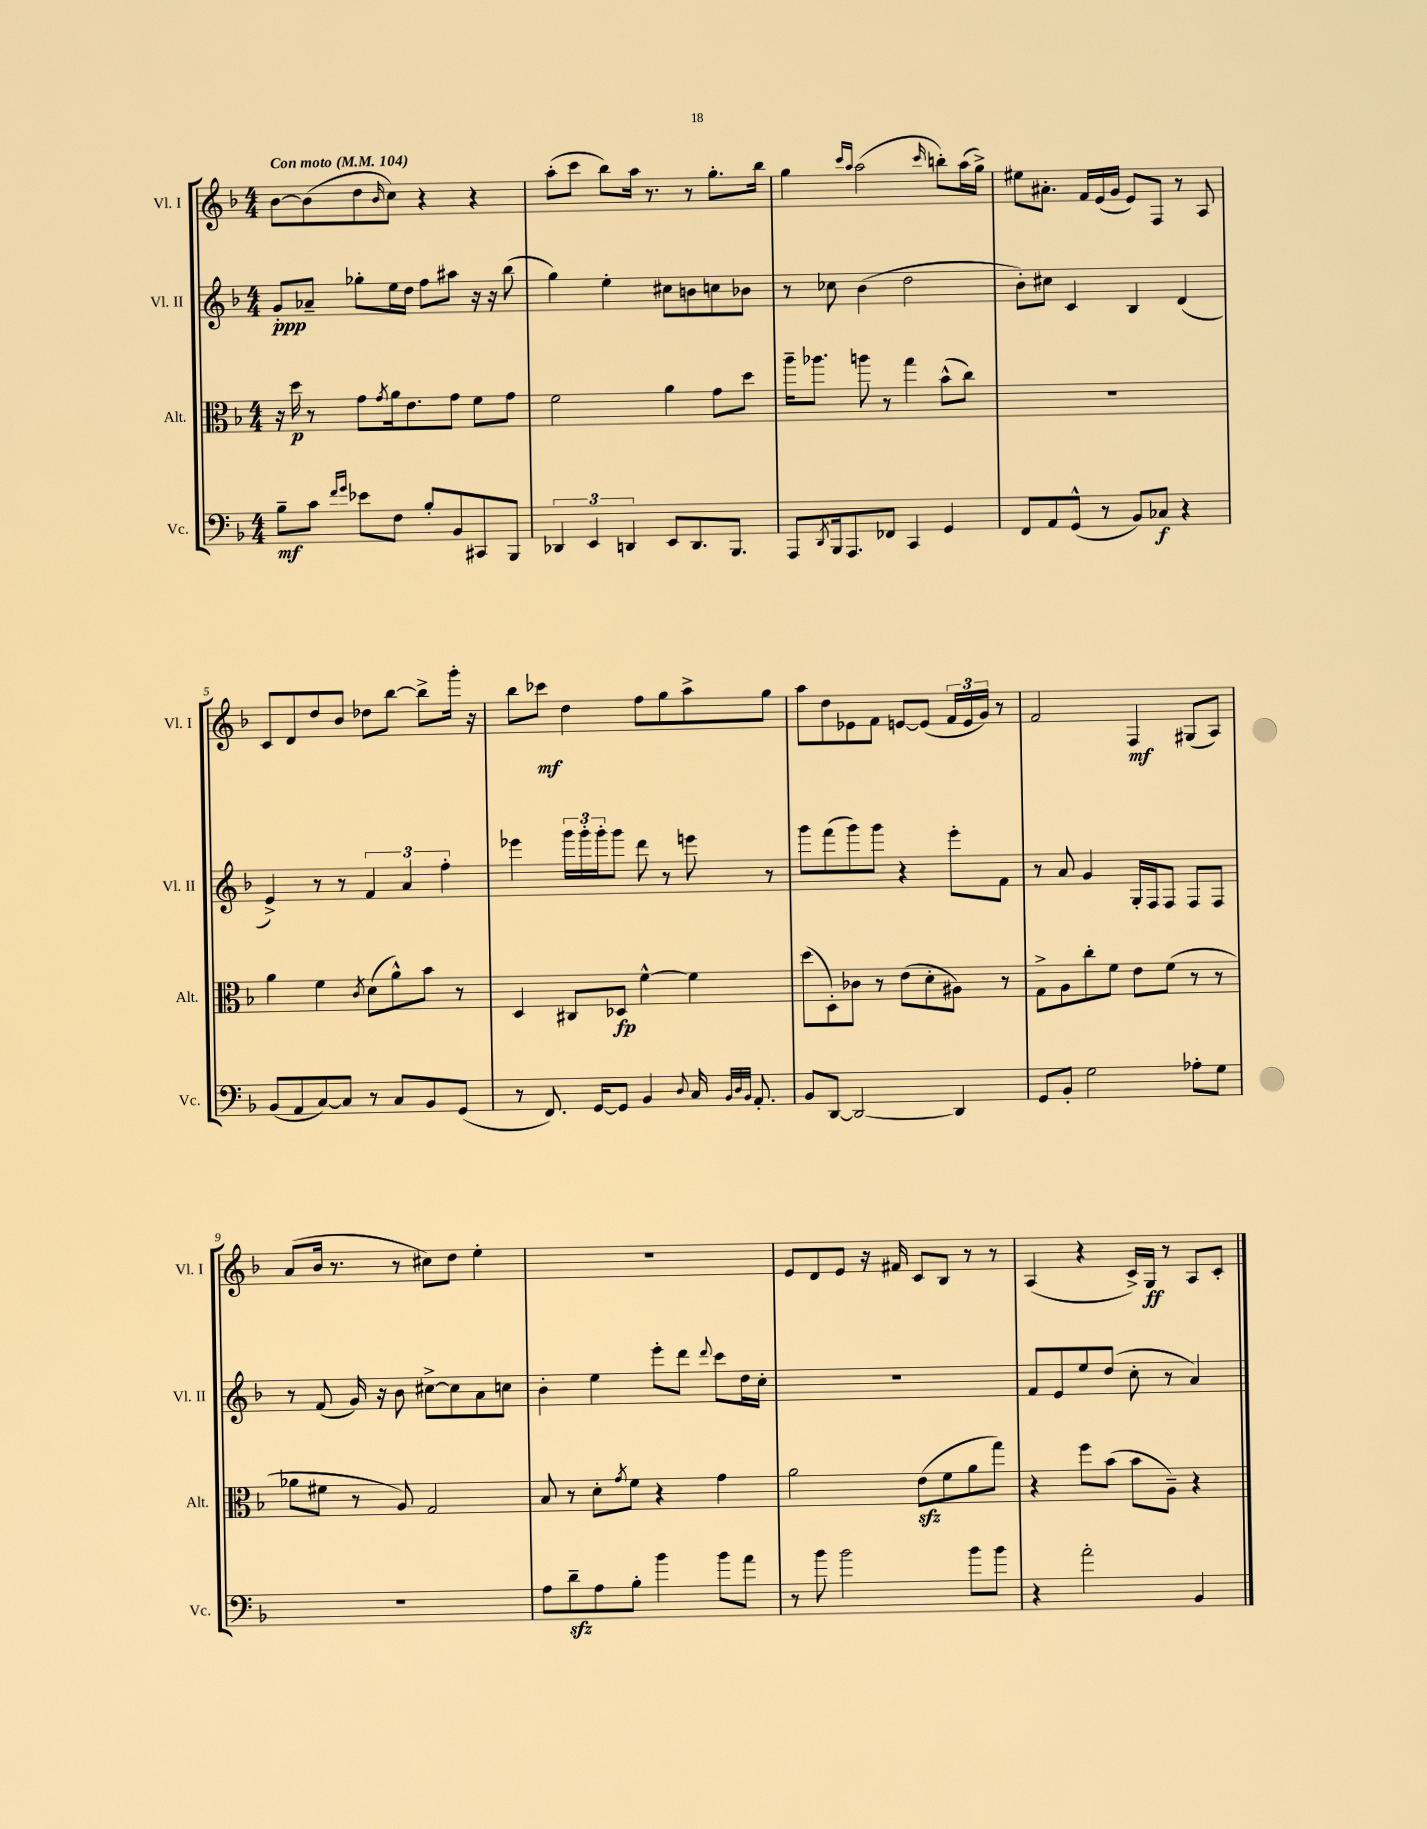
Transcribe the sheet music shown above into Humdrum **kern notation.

**kern	**dynam	**kern	**dynam	**kern	**dynam	**kern	**dynam
*part4	*part4	*part3	*part3	*part2	*part2	*part1	*part1
*staff4	*staff4	*staff3	*staff3	*staff2	*staff2	*staff1	*staff1
*I"Vc.	*	*I"Alt.	*	*I"Vl. II	*	*I"Vl. I	*
*I'Vc.	*	*I'Alt.	*	*I'Vl. II	*	*I'Vl. I	*
*clefF4	*	*clefC3	*	*clefG2	*	*clefG2	*
*k[b-]	*	*k[b-]	*	*k[b-]	*	*k[b-]	*
*M4/4	*	*M4/4	*	*M4/4	*	*M4/4	*
*MM104	*	*MM104	*	*MM104	*	*MM104	*
=1	=1	=1	=1	=1	=1	=1	=1
!	!	!	!	!	!	!LO:TX:a:B:t=Con moto	!
8B-~\L	mf	16r	.	8g'/L	ppp	[8b-\L	.
.	.	16dd\	p	.	.	.	.
8c\J	.	8r	.	8a-X~/J	.	(8b-\]	.
16qqf/LL	.	.	.	.	.	.	.
16qqg/JJ	.	.	.	.	.	.	.
8e-X\L	.	8g\L	.	8gg-X'\L	.	8dd\	.
.	.	8qg/	.	.	.	16qqb-/	.
8F\J	.	16a\k	.	16ee\L	.	8cc\J)	.
.	.	8.e\	.	16dd\JJ	.	.	.
8B-'/L	.	.	.	8ff\L	.	4r	.
8BB-/	.	8g\J	.	8aa#X\J	.	.	.
8CC#X/	.	8f\L	.	16r	.	4r	.
.	.	.	.	16r	.	.	.
8BBB-/J	.	8g\J	.	(8bb-\	.	.	.
=2	=2	=2	=2	=2	=2	=2	=2
6DD-X/	.	2f\	.	4gg\)	.	(8aa'\L	.
.	.	.	.	.	.	8ccc\J	.
6EE/	.	.	.	.	.	.	.
.	.	.	.	4ee'\	.	8bb-\L)	.
6DDn/	.	.	.	.	.	.	.
.	.	.	.	.	.	16aa\Jk	.
.	.	.	.	.	.	8.r	.
8EE/L	.	4a\	.	8cc#X\L	.	.	.
8.DD/	.	.	.	8bn\	.	8r	.
.	.	8g\L	.	8ccn\	.	8.gg'\L	.
8.BBB-/J	.	.	.	.	.	.	.
.	.	8dd\J	.	8b-X\J	.	.	.
.	.	.	.	.	.	16bb-\Jk	.
=3	=3	=3	=3	=3	=3	=3	=3
8AAA/L	.	16aa~\KL	.	8r	.	4gg\	.
.	.	8.aa-X\J	.	.	.	.	.
8qDD/	.	.	.	.	.	.	.
16BBB-/k	.	.	.	8cc-X\	.	.	.
8.AAA/	.	.	.	.	.	.	.
.	.	.	.	.	.	16qqccc/LL	.
.	.	.	.	.	.	16qqaa/JJ	.
.	.	8aan\	.	(4b-\	.	(2aa\	.
8FF-X/J	.	8r	.	.	.	.	.
4CC/	.	4gg\	.	2dd\	.	.	.
.	.	.	.	.	.	16qqccc/	.
4GG/	.	(8b-^^\L	.	.	.	8bbn'\L)	.
.	.	8cc\J)	.	.	.	(16aa\L	.
.	.	.	.	.	.	16gg^\JJ)	.
=4	=4	=4	=4	=4	=4	=4	=4
8FF/L	.	1r	.	8b-'\L)	.	8ee#X\L	.
8AA/	.	.	.	8cc#X\J	.	8.a#X'\J	.
(8GG^^/J	.	.	.	4c/	.	.	.
.	.	.	.	.	.	16f/LL	.
8r	.	.	.	.	.	(16e/	.
.	.	.	.	.	.	16g/JJ	.
8BB-/L)	.	.	.	4B-/	.	8e/L)	.
8C-X/J	f	.	.	.	.	8F/J	.
4r	.	.	.	(4d/	.	8r	.
.	.	.	.	.	.	8A/	.
!!LO:LB:g=z
=5	=5	=5	=5	=5	=5	=5	=5
(8BB-/L	.	4a\	.	4e^/)	.	8c/L	.
8AA/	.	.	.	.	.	8d/	.
[8C/)	.	4f\	.	8r	.	8dd/	.
8C/J]	.	.	.	8r	.	8b-/J	.
.	.	8qc/	.	.	.	.	.
8r	.	(8d\L	.	6f/	.	8dd-X\L	.
8C/L	.	8a^^\)	.	.	.	[8bb-\J	.
.	.	.	.	6a/	.	.	.
8BB-/	.	8b-\J	.	.	.	8bb-^\L]	.
.	.	.	.	6ff'\	.	.	.
(8GG/J	.	8r	.	.	.	16ggg'\Jk	.
.	.	.	.	.	.	16r	.
=6	=6	=6	=6	=6	=6	=6	=6
8r	.	4D/	.	4eee-X\	.	8bb-\L	.
8.FF/)	.	.	.	.	.	8ccc-X\J	mf
.	.	8C#X/L	.	24ggg\LL	.	4dd\	.
.	.	.	.	24ggg'\	.	.	.
[16GG/KL	.	.	.	.	.	.	.
.	.	.	.	24ggg'\J	.	.	.
8GG/J]	.	8D-X/J	fp	8ggg\J	.	.	.
4BB-/	.	[4f^^\	.	8ddd\	.	8ff\L	.
.	.	.	.	8r	.	8gg\	.
8qqD/	.	.	.	.	.	.	.
16C/	.	4f\]	.	8eeen\	.	8aa^\	.
32qqBB-/LLL	.	.	.	.	.	.	.
32qqD/	.	.	.	.	.	.	.
32qqBB-/JJJ	.	.	.	.	.	.	.
8.AA'/	.	.	.	.	.	.	.
.	.	.	.	8r	.	8gg\J	.
=7	=7	=7	=7	=7	=7	=7	=7
8BB-/L	.	(8dd\L	.	8ggg\L	.	8aa\L	.
[8DD/J	.	8D'\)	.	(8fff\	.	8dd\	.
2DD/_	.	8c-X\J	.	8ggg\)	.	8e-X\	.
.	.	8r	.	8ggg\J	.	8f\J	.
.	.	(8e\L	.	4r	.	[8en/L	.
.	.	8d'\	.	.	.	(8e/J]	.
4DD/]	.	8A#X\J)	.	8eee'\L	.	24f/LL	.
.	.	.	.	.	.	24e/	.
.	.	.	.	.	.	24g/JJ)	.
.	.	8r	.	8f\J	.	8r	.
=8	=8	=8	=8	=8	=8	=8	=8
8GG/L	.	8G^\L	.	8r	.	2f/	.
8BB-'/J	.	8A\	.	8a/	.	.	.
2G\	.	8cc'\	.	4g/	.	.	.
.	.	8f\J	.	.	.	.	.
.	.	8e\L	.	16G'/LL	.	4F/	mf
.	.	.	.	16F/J	.	.	.
.	.	(8f\J	.	8F/J	.	.	.
8A-X'\L	.	8r	.	8F/L	.	(8G#X/L	.
8G\J	.	8r	.	8F/J	.	8A/J)	.
!!LO:LB:g=z
=9	=9	=9	=9	=9	=9	=9	=9
1r	.	8a-X\L	.	8r	.	(8a/L	.
.	.	8f#X\J	.	(8f/	.	16b-/Jk	.
.	.	.	.	.	.	8.r	.
.	.	8r	.	16g/)	.	.	.
.	.	.	.	16r	.	.	.
.	.	8A/)	.	8b-\	.	8r	.
.	.	2G/	.	[8cc#X^\L	.	8cc#X\L)	.
.	.	.	.	8cc#\]	.	8dd\J	.
.	.	.	.	8a\	.	4ee'\	.
.	.	.	.	8ccn\J	.	.	.
=10	=10	=10	=10	=10	=10	=10	=10
8A\L	.	8B-/	.	4b-'\	.	1r	.
8dzz~\	.	8r	.	.	.	.	.
8A\	.	8d'\L	.	4ee\	.	.	.
.	.	8qg/	.	.	.	.	.
8B-'\J	.	8f\J	.	.	.	.	.
4b-\	.	4r	.	8eee'\L	.	.	.
.	.	.	.	8ddd\J	.	.	.
.	.	.	.	8qqddd/	.	.	.
8b-\L	.	4g\	.	8ccc\L	.	.	.
8a\J	.	.	.	16dd\L	.	.	.
.	.	.	.	16cc'\JJ	.	.	.
=11	=11	=11	=11	=11	=11	=11	=11
8r	.	2a\	.	1r	.	8e/L	.
8b-\	.	.	.	.	.	8d/	.
2b-\	.	.	.	.	.	8e/J	.
.	.	.	.	.	.	16r	.
.	.	.	.	.	.	16f#X/	.
.	.	(8ezz\L	.	.	.	8c/L	.
.	.	8f\	.	.	.	8B-/J	.
8b-\L	.	8a\	.	.	.	8r	.
8b-\J	.	8gg\J)	.	.	.	8r	.
=12	=12	=12	=12	=12	=12	=12	=12
4r	.	4r	.	8f/L	.	(4A/	.
.	.	.	.	8e/	.	.	.
2a'\	.	8ff\L	.	8ee/	.	4r	.
.	.	(8b-\J	.	(8dd/J	.	.	.
.	.	8b-\L	.	8cc'\	.	16c^/LL)	.
.	.	.	.	.	.	16G/JJ	ff
.	.	8A~\J)	.	8r	.	8r	.
4BB-/	.	4r	.	4a/)	.	8A/L	.
.	.	.	.	.	.	8c'/J	.
==	==	==	==	==	==	==	==
*-	*-	*-	*-	*-	*-	*-	*-
